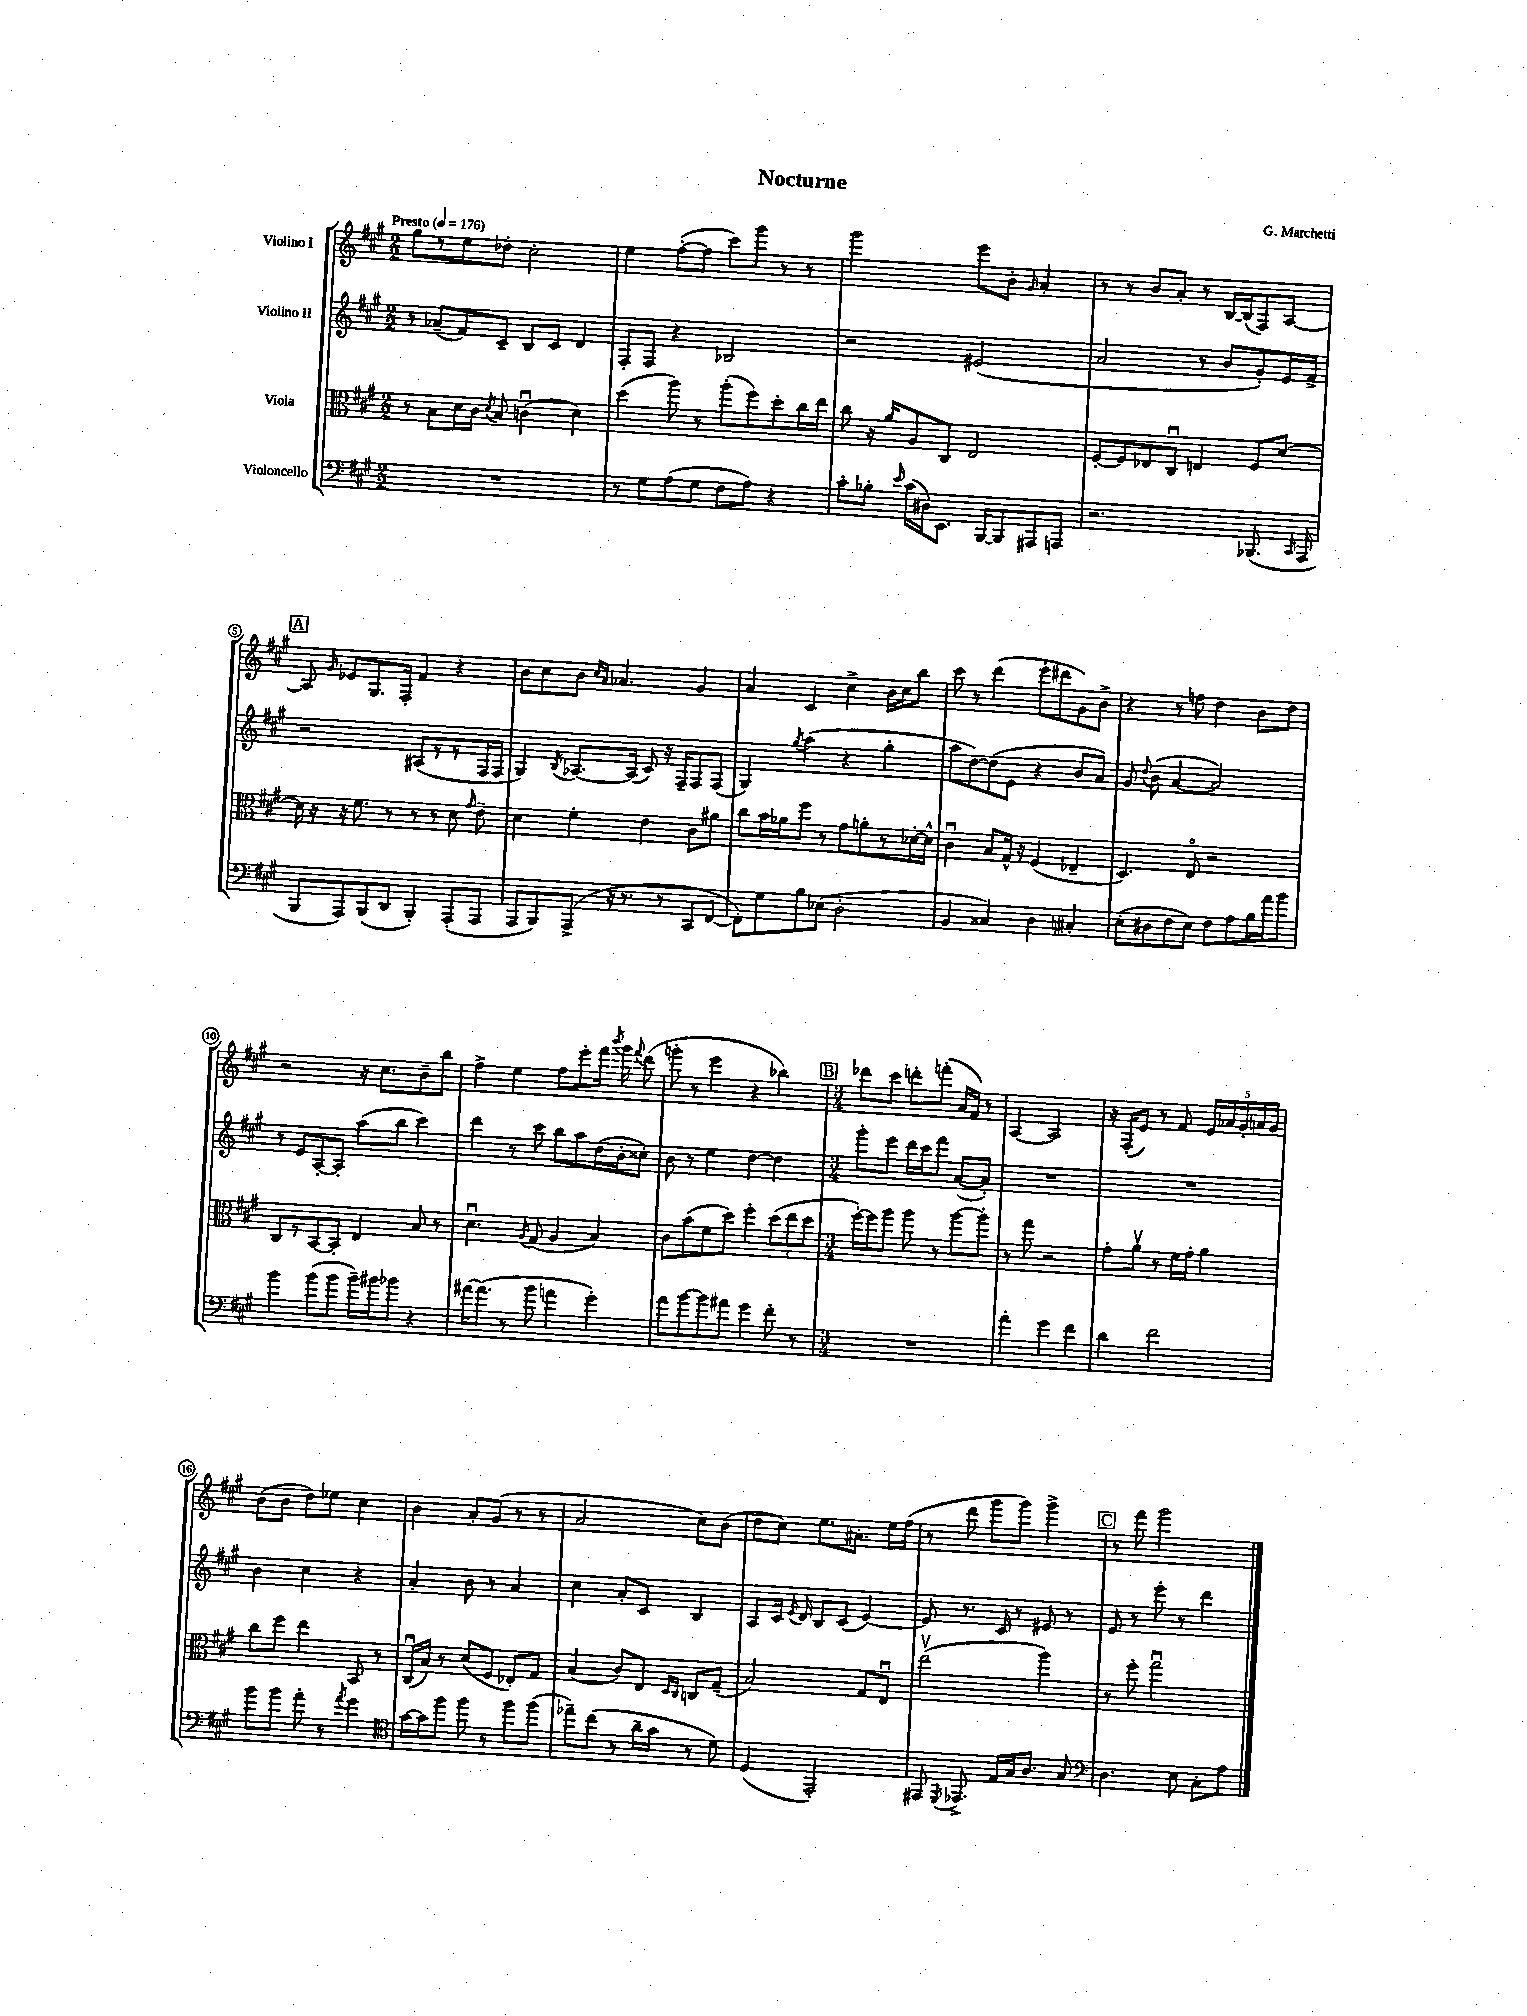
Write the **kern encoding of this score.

**kern	**kern	**kern	**kern
*staff4	*staff3	*staff2	*staff1
*clefF4	*clefC3	*clefG2	*clefG2
*k[f#c#g#]	*k[f#c#g#]	*k[f#c#g#]	*k[f#c#g#]
*M2/2	*M2/2	*M2/2	*M2/2
*MM176	*MM176	*MM176	*MM176
1r	8r	8r	8gg#
.	8B	(8a-~	8r
.	16d	8f#)	8ee
.	16c#	.	.
.	8qd	.	.
.	8B	8c#~	8dd-'
.	(4cu	8B	2cc#'
.	.	8c#	.
.	4d)	4d	.
=	=	=	=
8r	(4dd	8F#'	4ee
8G#	.	8F#	.
(8A	8aa)	4r	([8ff#'
8G#	8r	.	8ff#]
8F#	(8aa'	2B-	8ccc#)
8A)	8ff#)	.	8ggg#
4r	8dd'	.	8r
.	16cc#	.	8r
.	16ee	.	.
=	=	=	=
8c#'	8cc#	2r	2ggg#
8B-'	16r	.	.
.	16a	.	.
16qqe	.	.	.
(16c#	8A	.	.
16D#)	.	.	.
8.EE	8C#	.	.
.	2E	(2e#	8eee
[16BBB	.	.	.
8BBB]	.	.	8b'
.	.	.	16qqg#
8AAA#	.	.	4a'
8AAA	.	.	.
=	=	=	=
2.r	[8F#'	2a	8r
.	8F#]	.	8r
.	8E-	.	8b
.	8C#u	.	8a'
.	4E	8r	8r
.	.	8b	[16B
.	.	.	(16B]
(8.BBB-	8F#	8g#')	8F#)
.	[8d	16e	[8A
16qqCC#	.	.	.
16AAA	.	16f#^	.
=	=	=	=
8BBB	16d]	2r	8A]
.	16r	.	.
.	.	.	16qqg#
8AAA)	16r	.	8e-
.	8.f#	.	.
(8BBB	.	.	8.G#
8DD	8r	.	.
.	.	.	16F#'
4BBB')	8r	(8A#	4f#
.	8r	8r	.
(8AAA'	8d	8r	4r
.	16qqg#	.	.
8AAA	8e~	16F#	.
.	.	16F#	.
=	=	=	=
8AAA	4d	4G#)	8b
8BBB)	.	.	8cc#
.	.	8qB	.
(8AAA^	4f#'	[8.A-	8b
.	.	.	16qqcc#
.	.	.	16qqa
16r	.	.	4.a-
8.r	.	(16A-]	.
.	4e	8c#)	.
8r	.	16r	.
.	.	16F#~	.
8CC#	8c#	8F#	4g#
[8FF#	8a#	(8F#	.
=	=	=	=
8FF#'])	8cc#	4G#)	4a
8G#	16b	.	.
.	16a-	.	.
.	.	8qgg#	.
8B	8ff#	(4aa	4c#
(8E-	8r	.	.
2D'	8g#	4r	4cc#^
.	8a'	.	.
.	8r	4gg#'	16b
.	.	.	16cc#
.	[16d-'	.	8bb
.	16d-^^]	.	.
=	=	=	=
4BB	4c#u	8aa	8ccc#
.	.	[8dd)	8r
4C##)	8B	(8dd]	(4ddd
.	16G#^^	8e	.
.	16r	.	.
4D	(4F#	4r	8eee'
.	.	.	8ddd#
4C#'	4E-~	8b	8g#)
.	.	8a)	8b^
=	=	=	=
(8E'	4.D)	8g#	4r
.	.	8qqdd	.
8D#	.	(8b	.
8F#	.	[4a	8r
8E)	8Eo	.	8ff
8F#	2r	2a])	4dd
8A	.	.	.
16B	.	.	8b
16a	.	.	.
8b	.	.	8dd
=	=	=	=
4b	8C#	8r	2r
.	8r	8e	.
(8b	[8BB	[8A'	.
8b	8BB']	8A']	.
16b~)	4E	(8aa	16r
16b#	.	.	8.cc#
8b-	.	8bb	.
4r	8B	4ccc#)	8b~
.	8r	.	8bb
=	=	=	=
[16a#	4.du	4ddd	4ff#^
(8.a#]	.	.	.
8r	.	8r	4ee
.	8qA	.	.
8b	(8G#	8ccc#	.
4a	4A	8bb	8ff#
.	.	8aa	8eee'
4g#')	4B)	(16dd	16fff#
.	.	.	8qbbb
.	.	16b'	16ggg#
.	.	.	8qqfff#
.	.	8cc##')	(8ddd
=	=	=	=
8a	8c#	8b	8ggg'
[8b	(8b	8r	8r
8b]	8f#	4ee	4eee
8a#	8dd)	.	.
4g#	4ff#'	[4dd	4r
8f#'	(12dd	4dd]	4bb-)
.	12ee	.	.
8r	.	.	.
.	12dd	.	.
=	=	=	=
*M3/4	*M3/4	*M3/4	*M3/4
2.r	[16ff#')	8ggg#'	8ddd-
.	16ff#]	.	.
.	8aa	8eee	8ccc#
.	8aa	16ddd	8ddd'
.	.	16ccc#	.
.	8r	8fff#	(8fff'
.	[8aa	([8a	16a
.	.	.	16f#)
.	8aa']	8a'])	8r
=	=	=	=
4a'	8r	2.r	[4A
.	8gg#	.	.
4g#	2r	.	2A]
4f#	.	.	.
=	=	=	=
4d	8g#'	2.r	16r
.	.	.	(16F#'
.	8av	.	8e)
2f#	8r	.	8r
.	16f#	.	8f#
.	16g#'	.	.
.	4a	.	20e
.	.	.	20a-
.	.	.	20g#'
.	.	.	20a
.	.	.	20g#
=	=	=	=
8b	8cc#	4b	(8b
8b	8ff#	.	8b
8a'	4ee	4cc#	8dd)
8r	.	.	8ee-
8qa	.	.	.
4g#	8BB	4r	4cc#
.	8r	.	.
=	=	=	=
*clefC4	*	*	*
[16g#	(16C#u	4a'	4b
16g#]	16B)	.	.
8ff#	8r	.	.
8ff#	(8d	8b	8a'
8r	8F#	8r	(8g#
8ff#	8E-')	4a	8r
(8ff#	8G#	.	8r
=	=	=	=
8ee-~)	(4B	4cc#	2a
(8cc#	.	.	.
8r	8c#)	8a'	.
16a~	8E	8c#	.
16g#	.	.	.
.	16qqD	.	.
.	16qqC#	.	.
8r	8C	4B	8cc#)
8d)	(8G#~	.	(8b
=	=	=	=
(4D	2B)	8A	8dd
.	.	16c#	8cc#)
.	.	8qe	.
.	.	16d	.
2EE')	.	8B	8.ee
.	.	(8c#	.
.	.	.	8.a#'
.	8G#	[4e)	.
.	8Eu	.	16ee
.	.	.	(16ff#
=	=	=	=
8EE#	(2eev	8e]	8r
8qDD	.	.	.
8.EE-^	.	8.r	8ddd
.	.	.	8ggg#
16E	.	16c#	.
16G#	.	8r	8ggg#)
8.A	.	.	.
.	4aa)	8e#	4ggg#^
8G#	.	8r	.
=	=	=	=
*clefF4	*	*	*
4.D	8r	8e	8r
.	8ff#'	8r	8fff#
.	2gg#u	8eee'	2ggg#
8E	.	8r	.
8C#'	.	4ddd	.
8A	.	.	.
==	==	==	==
*-	*-	*-	*-
